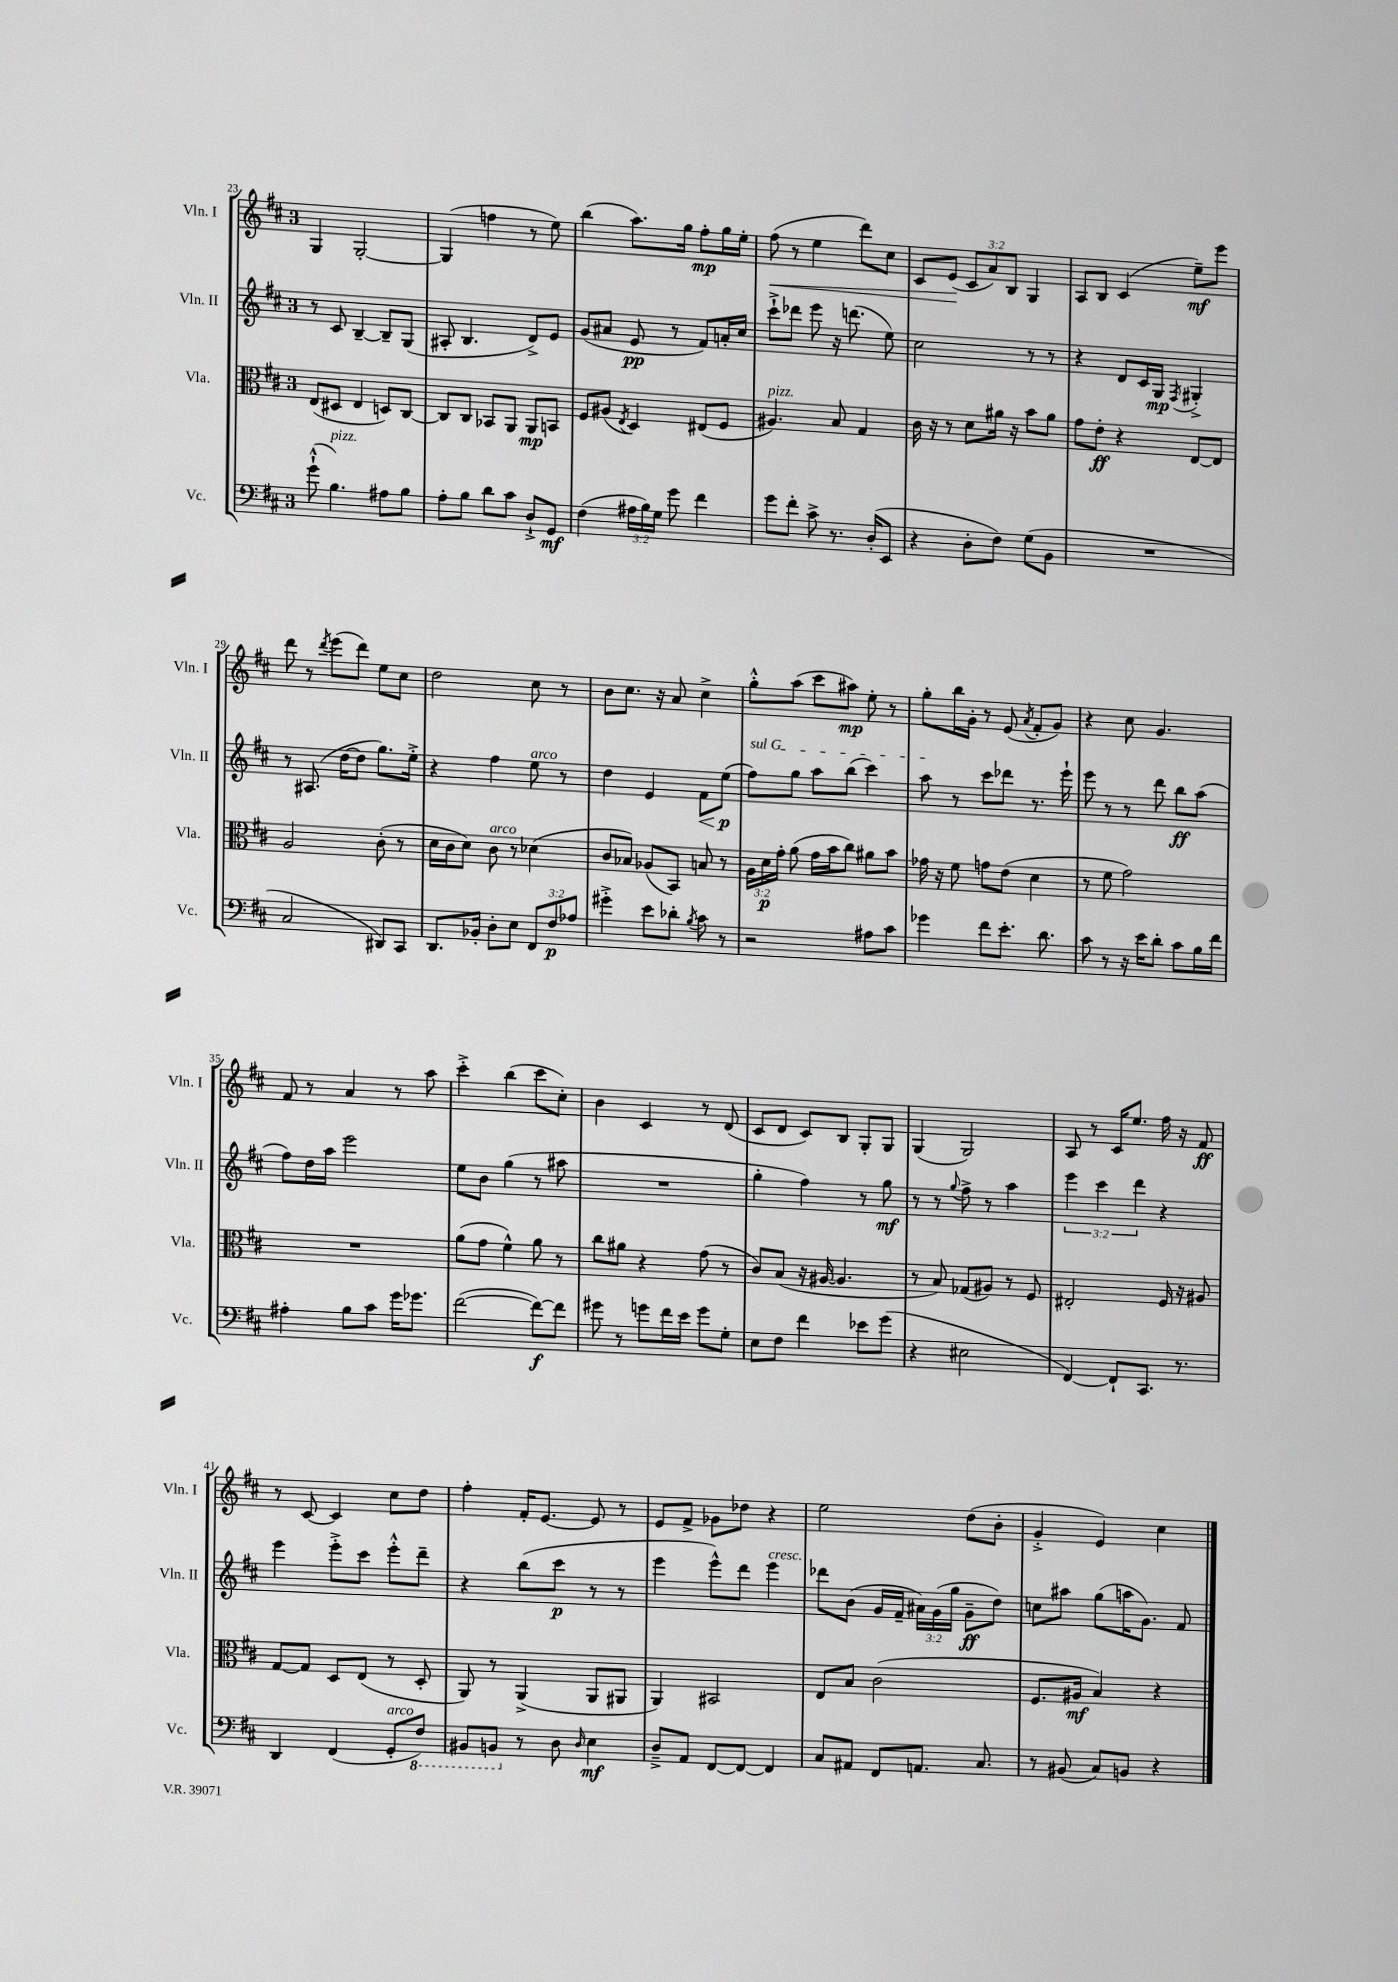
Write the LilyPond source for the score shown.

<<
\new StaffGroup <<
\new Staff = "s0" \with { instrumentName = "Vln. I" shortInstrumentName = "Vln. I" } {
    \clef treble \key d \major \once \override Staff.TimeSignature.style = #'single-digit \time 3/4 \override Staff.TupletNumber.text = #tuplet-number::calc-fraction-text
    \autoBeamOff g4 g2~-. |
    g4( f''4 r8 e''8) |
    b''4( a''8.[) g''16] fis''8[-.\mp g''16 e''16]-. |
    fis''8\<( r8 e''4 d'''8[) cis''8] |
    cis'8[ e'8]\!( \tuplet 3/2 { cis'8[ a'8) b8] } g4 |
    a8[ b8] cis'4( e''8[--\mf) e'''8] |
    d'''8 r8 \acciaccatura { d'''8 } e'''8[( d'''8]) e''8[ cis''8] |
    d''2 cis''8 r8 |
    b'8[ cis''8.] r16 a'8 cis''4-> |
    g''8[-.-^ a''8]( cis'''8[ ais''8]\mp) e''8-. r8 |
    g''8[-. b''16 g'16]-. r8 e'8( \acciaccatura { a'8 } fis'8[-. g'8]) |
    r4 cis''8 g'4. |
    fis'8 r8 a'4 r8 a''8 |
    cis'''4-.-> b''4( cis'''8[ cis''8]-.) |
    b'4 cis'4 r8 d'8( |
    cis'8[ d'8] cis'8[) b8] g8[-. g8] |
    g4( g2) |
    a8 r8 cis'16[ e''8.] fis''16 r16 fis'8\ff |
    r8 cis'8~ cis'4 cis''8[ d''8] |
    fis''4-. fis'16[-. e'8.]~ e'8 r8 |
    e'8[ fis'8]-> ges'8[ des''8] r4 |
    e''2 d''8[( b'8]-. |
    g'4-.-> e'4) cis''4 \bar "|." |
}
\new Staff = "s1" \with { instrumentName = "Vln. II" shortInstrumentName = "Vln. II" } {
    \clef treble \key d \major \once \override Staff.TimeSignature.style = #'single-digit \time 3/4 \override Staff.TupletNumber.text = #tuplet-number::calc-fraction-text
    \autoBeamOff r8 cis'8 b4~-- b8[-- g8]( |
    ais8-. b4. d'8[->) e'8] |
    g'8[( ais'8] e'8\pp r8 fis'8[) a'16-. cis''16] |
    cis'''8[-!-> des'''8] e'''8 r16 d'''8.( e''8) |
    cis''2 r8 r8 |
    r4 d'8[ cis'16 g16]\mp \acciaccatura { fis8 } gis4-.-> |
    r8 ais8.( d''16[~ d''8] g''8.[) e''16]-.-> |
    r4 fis''4 e''8^\markup { \italic "arco" } r8 |
    d''4 e'4 fis'8[\< e''8]\p\!( |
    \once \override TextSpanner.bound-details.left.text = \markup { \italic "sul G" } fis''8[\startTextSpan) g''8] a''8[ b''8]( cis'''4) |
    a''8\stopTextSpan r8 cis'''8[ des'''8] r8. e'''16-! |
    e'''8 r8 r8 d'''8 b''8[\ff a''8]( |
    fis''8[) d''16 a''16] e'''2 |
    e''8[ b'8] g''4( r8 ais''8 |
    R2. |
    g''4-. fis''4) r8 g''8\mf |
    r8 r8 \appoggiatura { g''8 } fis''8-> r8 a''4 |
    \tuplet 3/2 { e'''4 cis'''4 d'''4 } r4 |
    e'''4 e'''8[-.-> cis'''8] e'''8[-.-^ d'''8]-- |
    r4 b''8[( cis'''8]\p r8 r8 |
    e'''4 e'''8[-^) d'''8] e'''4^\markup { \italic "cresc." } |
    des'''8[ b'8]( g'16[ fis'16]-- \tuplet 3/2 { ais'16[) g'16( g''16] } g'8[--\ff d''8]) |
    c''8[ ais''8] g''8[( a''16 g'8.]) fis'8 \bar "|." |
}
\new Staff = "s2" \with { instrumentName = "Vla." shortInstrumentName = "Vla." } {
    \clef alto \key d \major \once \override Staff.TimeSignature.style = #'single-digit \time 3/4 \override Staff.TupletNumber.text = #tuplet-number::calc-fraction-text
    \autoBeamOff e8[( dis8] e4 d8[) cis8]~ |
    cis8[ cis8] bes,8[ a,8] a,8[\mp b,8] |
    fis8[ ais8]( \acciaccatura { e8 } d4) eis8[( fis8] |
    ais4.^\markup { \italic "pizz." }) b8 g4 |
    cis'16 r16 r8 d'8[ ais'16] r16 b'8[ ais'8] |
    g'8[ e'8]-.\ff r4 e8[~ e8] |
    a2 cis'8-.( r8 |
    d'16[ cis'16 d'8]) cis'8^\markup { \italic "arco" } r8 des'4( |
    cis'8[ bes8]) aes8[( b,8]) b8 r8 |
    \tuplet 3/2 { a16[ d'16\p g'16]-. } a'8( g'16[ b'16 cis''8]) ais'8[ b'8] |
    ges'16 r16 fis'8 g'8[ e'8]( d'4 |
    r8 fis'8 g'2) |
    R2. |
    a'8[( g'8] fis'4-^) a'8 r8 |
    cis''8[ ais'8] r4 g'8( r8 |
    cis'8[) b8]( r16 ais16~ ais4. |
    r8 b8) ges8[( ais8]) r8 fis8 |
    eis2-. fis16 r16 ais8 |
    g8[~ g8] d8[ e8]( r8 d8-. |
    a,8) r8 a,4->( a,8[ ais,8] |
    a,4) bis,2 |
    e8[ b8] cis'2( |
    fis8.[ ais16]\mf b4) r4 \bar "|." |
}
\new Staff = "s3" \with { instrumentName = "Vc." shortInstrumentName = "Vc." } {
    \clef bass \key d \major \once \override Staff.TimeSignature.style = #'single-digit \time 3/4 \override Staff.TupletNumber.text = #tuplet-number::calc-fraction-text
    \autoBeamOff g'8-!-^( b4.^\markup { \italic "pizz." }) ais8[ b8] |
    a8[-. b8] d'8[ cis'8] d8[-!-> g,8]\mf |
    fis4( \tuplet 3/2 { ais16[ b16) g16] } g'8 fis'4 |
    g'8[ fis'8]-. cis'8-> r8. d16[-.( e,8] |
    r4 d8[-. fis8]) g8[( b,8] |
    R2. |
    cis2 dis,8[) cis,8] |
    d,8.[ bes,16]-. d8[-. e8] \tuplet 3/2 { fis,8[ fis8\p aes8] } |
    gis'4-.-> e'8[ des'8]-. \acciaccatura { b8 } cis'8 r8 |
    r2 ais8[ cis'8] |
    ges'4 fis'8[ e'8.]-. d'8. |
    cis'8 r8 r16 e'16[ d'8]-. cis'8[ b16 fis'16] |
    ais4-. b8[ cis'8] g'16[ ges'8.] |
    fis'2~( fis'8[~\f) fis'8] |
    gis'8 r8 g'8[ fis'16 e'16] g'8[ g8]-. |
    e8[ fis8] fis'4 ees'8[ g'8]( |
    r4 eis2 |
    fis,4~) fis,8[-! cis,8.] r8. |
    d,4 fis,4( g,8[-.^\markup { \italic "arco" } \ottava #-1 fis,8]) |
    bis,,8[ b,,8] \ottava #0 r8 d8 \grace { d16 } e4\mf |
    d8[---> a,8] fis,8[~ fis,8]~ fis,4 |
    cis8[ ais,8] fis,8[ a,8.] cis8. |
    r8 bis,8( cis8[) b,8] r4 \bar "|." |
}
>>
>>
\layout { \context { \Score currentBarNumber = #23 } }
